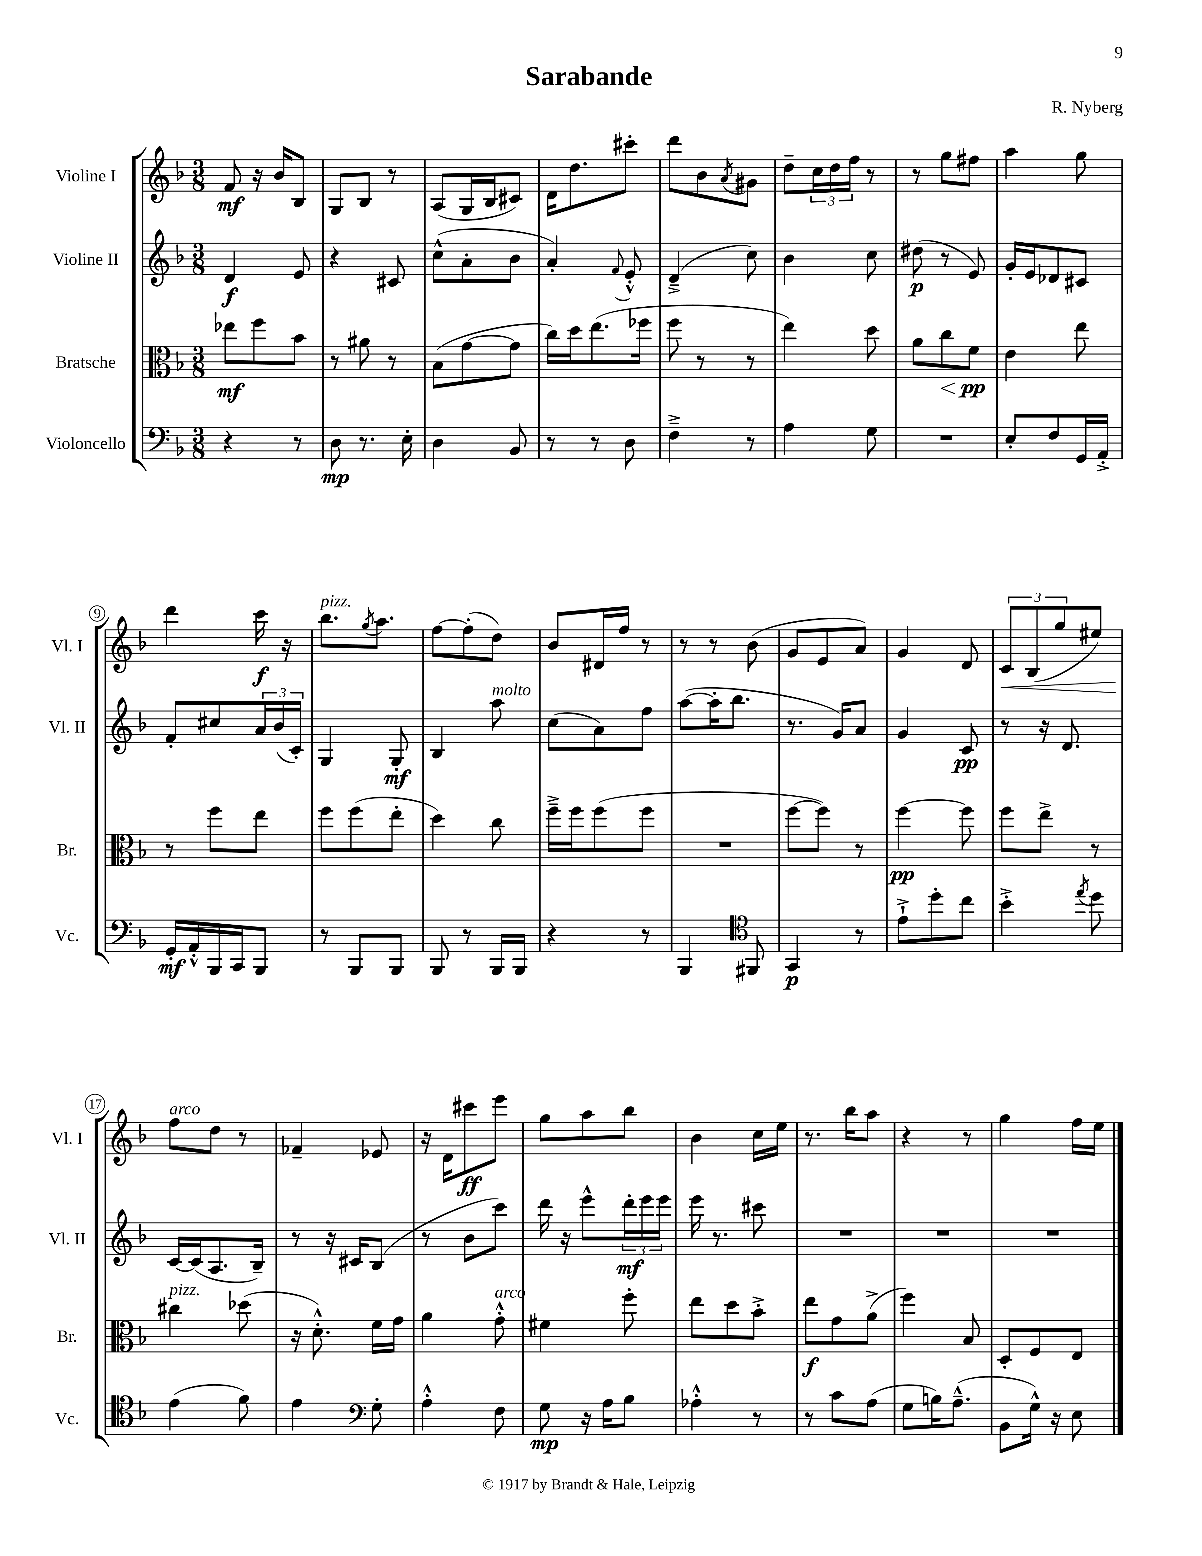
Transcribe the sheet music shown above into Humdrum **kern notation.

**kern	**kern	**kern	**kern
*staff4	*staff3	*staff2	*staff1
*clefF4	*clefC3	*clefG2	*clefG2
*k[b-]	*k[b-]	*k[b-]	*k[b-]
*M3/8	*M3/8	*M3/8	*M3/8
4r	8ee-	4d	8f
.	8ff	.	16r
.	.	.	16b-
8r	8b-	8e	8B-
=	=	=	=
8D	8r	4r	8G
8.r	8a#	.	8B-
.	8r	8c#	8r
16E'	.	.	.
=	=	=	=
4D	(8B-	(8cc^^	(8A
.	[8g	8a'	16G
.	.	.	16B-
8BB-	8g]	8b-	8c#)
=	=	=	=
8r	16cc)	4a')	16d
.	16dd	.	8.dd
8r	(8.ee	.	.
.	.	8qqf	.
8D	.	8e'^^	8ccc#'
.	16ff-	.	.
=	=	=	=
4F~^	8ff	(4d~^	8ddd
.	8r	.	8b-
.	.	.	8qa
8r	8r	8cc)	8g#
=	=	=	=
4A	4ee)	4b-	8dd~
.	.	.	24cc
.	.	.	24dd
.	.	.	24ff
8G	8dd	8cc	8r
=	=	=	=
4.r	8a	(8dd#	8r
.	8cc	8r	8gg
.	8f	8e)	8ff#
=	=	=	=
8E'	4e	16g'	4aa
.	.	16e	.
8F	.	8d-	.
16GG	8ee	8c#	8gg
16AA'^	.	.	.
=	=	=	=
16GG'	8r	8f'	4ddd
16AA'^^	.	.	.
16BBB-	8ff	8cc#	.
16CC	.	.	.
8BBB-	8ee	24a	16ccc
.	.	(24b-	.
.	.	.	16r
.	.	24c')	.
=	=	=	=
8r	8ff	4G	8.bb-
8BBB-	(8ff	.	.
.	.	.	8qgg
.	.	.	8.aa
8BBB-	8ee'	8G'	.
=	=	=	=
8BBB-	4dd)	4B-	[8ff
8r	.	.	(8ff']
16BBB-	8cc	8aa	8dd)
16BBB-	.	.	.
=	=	=	=
4r	16ff~^	(8cc	8b-
.	16ff	.	.
.	(8ff	8a)	16d#
.	.	.	16ff
8r	8ff	8ff	8r
=	=	=	=
4BBB-	4.r	([8aa	8r
.	.	16aa']	8r
.	.	8.bb-	.
*clefC4	*	*	*
8FF#	.	.	(8b-
=	=	=	=
4GG	[8ff	8.r	8g
.	8ff])	.	8e
.	.	16g)	.
8r	8r	8a	8a)
=	=	=	=
8e`^	[4ff	4g	4g
8dd'	.	.	.
8cc	8ff]	8c	8d
=	=	=	=
4b-'^	8ff	8r	12c
.	.	.	(12B-
.	8ee^	16r	.
.	.	.	12gg
.	.	8.d	.
8qee	.	.	.
8dd	8r	.	8ee#)
=	=	=	=
(4e	4cc#	[16c	8ff
.	.	(16c]	.
.	.	8.A	8dd
8f)	(8dd-	.	8r
.	.	16B-~)	.
=	=	=	=
4e	16r	8r	4f-~
.	8.d'^^)	.	.
.	.	16r	.
.	.	16c#	.
*clefF4	*	*	*
8G'	16f	(8B-	8e-
.	16g	.	.
=	=	=	=
4A'^^	4a	8r	16r
.	.	.	16d
.	.	8b-	8ccc#
8F	8g'^^	8ccc)	8eee
=	=	=	=
8G	4f#	16ddd	8gg
.	.	16r	.
16r	.	8eee^^	8aa
16A	.	.	.
8B-	8ff'	24ddd'	8bb-
.	.	24eee	.
.	.	24eee	.
=	=	=	=
4A-'^^	8ee	16eee	4b-
.	.	8.r	.
.	8dd	.	.
8r	8b-'^	8ccc#	16cc
.	.	.	16ee
=	=	=	=
8r	8ee	4.r	8.r
8c	8g	.	.
.	.	.	16bb-
(8A	(8a^	.	8aa
=	=	=	=
8G	4ff)	4.r	4r
16B)	.	.	.
(8.A~^^	.	.	.
.	8B-	.	8r
=	=	=	=
8BB-	8D'	4.r	4gg
16G^^)	8F	.	.
16r	.	.	.
8E	8E	.	16ff
.	.	.	16ee
==	==	==	==
*-	*-	*-	*-
